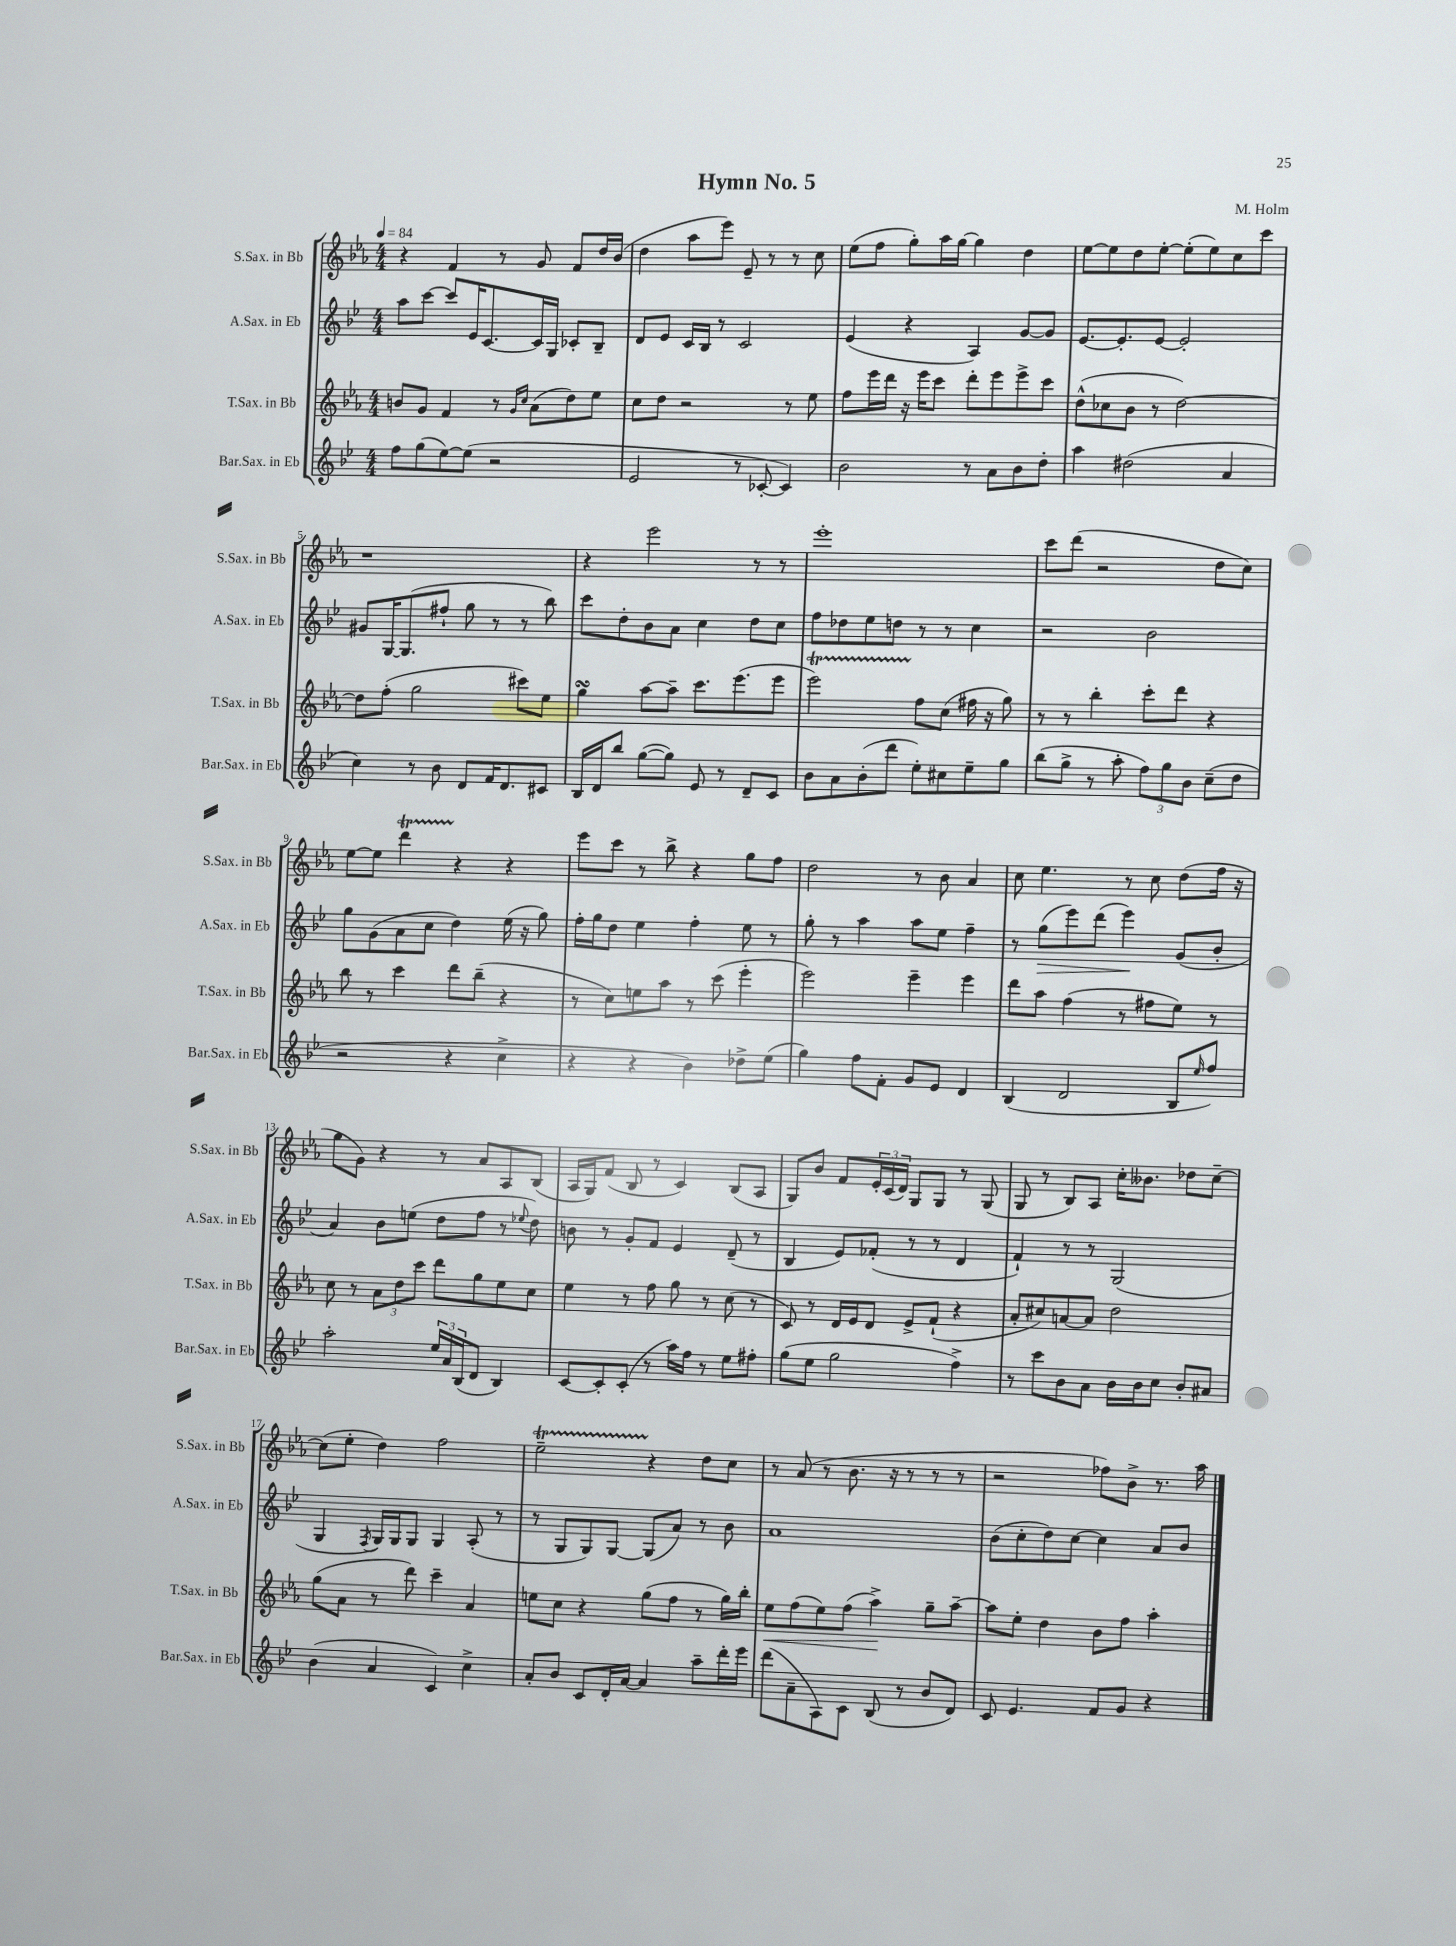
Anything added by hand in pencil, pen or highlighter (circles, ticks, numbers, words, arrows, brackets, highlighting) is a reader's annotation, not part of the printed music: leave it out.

**kern	**kern	**kern	**kern
*staff4	*staff3	*staff2	*staff1
*clefG2	*clefG2	*clefG2	*clefG2
*k[b-e-]	*k[b-e-a-]	*k[b-e-]	*k[b-e-a-]
*M4/4	*M4/4	*M4/4	*M4/4
*MM84	*MM84	*MM84	*MM84
8ff	8b	8aa	4r
(8gg	8g	[8ccc	.
[8ee-)	4f	8ccc]	4f
(8ee-]	.	16e-	.
.	.	[8.c	.
2r	8r	.	8r
.	16qqg	.	.
.	16qqcc	.	.
.	(8a-	16c]	8g
.	.	16G	.
.	8dd)	8c-'	8f
.	8ee-	8B-~	16dd
.	.	.	(16b-
=	=	=	=
2e-	8cc	8d	4dd
.	8dd	8e-	.
.	2r	16c	8aa-
.	.	16B-	.
.	.	8r	8eee-)
8r	.	2c	8e-~
[8c-'	.	.	8r
4c-])	8r	.	8r
.	8ee-	.	8cc
=	=	=	=
2b-	8ff	(4e-	(8ee-
.	16eee-	.	8ff
.	16ddd	.	.
.	16r	4r	8gg')
.	16eee-	.	.
.	8ccc	.	16aa-
.	.	.	[16gg
8r	8ddd'	4A)	4gg]
8a	8eee-	.	.
8b-	8eee-^	[8g	4dd
8dd'	8ccc	8g]	.
=	=	=	=
4aa	(8dd^^	[8.e-	[8ee-
.	8cc-	.	8ee-]
.	.	8.e-']	.
(2dd#	8b-	.	8dd
.	8r	[8e-	[8ee-'
.	[2dd)	2e-']	(8ee-']
.	.	.	8ee-)
4a	.	.	8cc
.	.	.	8ccc
=	=	=	=
4cc)	8dd]	8g#	1r
.	(8ff'	[16G	.
.	.	(8.G]	.
8r	2gg	.	.
8b-	.	8ff#`	.
8d	.	8gg	.
16f	.	8r	.
8.d	.	.	.
.	8ccc#)	8r	.
8c#	8ee-	8bb-)	.
=	=	=	=
16B-	4gg	8ccc	4r
16d	.	.	.
8bb-	.	8dd'	.
([8gg	[8aa-	8b-	2eee-
8gg])	8aa-~]	8a	.
8e-	8.ccc	4cc	.
8r	.	.	.
.	(8.eee-	.	.
8d~	.	8dd	8r
8c	8eee-	8cc	8r
=	=	=	=
8b-	2eee-)	8ff	1eee-'
8a	.	8dd-	.
(8b-'	.	8ee-	.
8ddd	.	8dd	.
8ee-')	8ff	8r	.
8cc#	(8cc	8r	.
8ee-~	16ff#	4cc	.
.	16r	.	.
8gg	8gg)	.	.
=	=	=	=
(8bb-	8r	2r	8ccc
8gg^	8r	.	(8ddd
8r	4bb-'	.	2r
8aa'	.	.	.
12ff)	8ccc'	2b-	.
12gg	.	.	.
.	8ddd	.	.
12b-	.	.	.
(8cc~	4r	.	8dd
8dd	.	.	8cc)
=	=	=	=
2r	8bb-	8gg	[8ee-
.	8r	(8g	8ee-]
.	4ccc	8a	4ddd
.	.	8cc	.
4r	8ddd	4dd)	4r
.	(8bb-~	.	.
4cc^	4r	(16ee-	4r
.	.	16r	.
.	.	8gg)	.
=	=	=	=
4r	8r	16ff'	8eee-
.	.	16gg	.
.	8cc)	8dd	8ccc
4r	8ee	4ee-	8r
.	8aa-	.	8bb-^
4b-)	8r	4ff'	4r
.	(8ccc	.	.
8dd-^	4eee-'	8ee-	8gg
(8ee-	.	8r	8ff
=	=	=	=
4gg)	2eee-)	8gg'	2dd
.	.	8r	.
8ff	.	4aa	.
8f'	.	.	.
8g	4eee-~	8aa	8r
8e-	.	8ee-	8b-
4d	4eee-	4ff~	4a-
=	=	=	=
(4B-	8ddd	8r	8cc
.	8aa-	(8gg	4.ee-
2d	(4ff	8eee-)	.
.	.	(8ddd	.
.	8r	4eee-)	8r
.	8ff#	.	8cc
8B-	8ee-)	(8g	(8dd
16qqee-	.	.	.
8ff)	8r	8b-'	16ff
.	.	.	16r
=	=	=	=
2aa'	8cc	4a)	8gg
.	8r	.	8g)
.	12a-	8b-	4r
.	12dd	.	.
.	.	(8ee	.
.	12ccc	.	.
24ee-	8ddd	8dd	8r
24a	.	.	.
(24B-	.	.	.
8d	8gg	8ff	8a-
4B-)	8ee-	8r	8A-
.	.	8qqee-	.
.	8cc	8dd)	(8B-
=	=	=	=
[8c	4ee-	8b	16A-
.	.	.	16G)
8c']	.	8r	(8f
(8c'	8r	8g'	8B-
8r	8ff	8f	8r
16aa)	8gg	4e-	4c)
16ff	.	.	.
8r	8r	.	.
8ee-	(8cc	(8d~	(8B-
8ff#'	8r	8r	8A-
=	=	=	=
(8gg	8c)	4B-	8G)
8ee-	8r	.	8b-
2gg	16d	8e-)	8f
.	16e-	.	.
.	8d	(8f-'	24e-'
.	.	.	(24c
.	.	.	24d)
.	8e-^	8r	8G
.	(8f`	8r	8G
4ff^)	4r	4d	8r
.	.	.	(8G
=	=	=	=
8r	8a-'	4f`)	8G
8ccc	8cc#)	.	8r
8b-	[8a	8r	8B-)
8a	8a]	8r	8A-
16b-	2dd	(2G	16cc'
16b-	.	.	8.b--
8cc	.	.	.
8b-'	.	.	8dd-
8a#	.	.	[8cc~
=	=	=	=
(4b-	(8gg	4G	(8cc]
.	8a-	.	8ee-'
.	.	8qF	.
4a	8r	16G)	4dd)
.	.	16G	.
.	8ddd)	8G	.
4c)	4ccc~	4G	2ff
4cc^	4a-	(8A'	.
.	.	8r	.
=	=	=	=
8a'	8ee	8r	2ee-~
8b-	8cc	8G	.
8c	4r	8G)	.
16d'	.	[8G	.
[16a	.	.	.
4a]	(8gg	(8G]	4r
.	8ff	8a)	.
8aa~	8r	8r	8dd
16ddd'	16gg)	8b-	8cc
16eee-	16bb-'	.	.
=	=	=	=
(8ddd	8ee-	1a	8r
8a~	(8ff	.	(8a-
8A)	8ee-)	.	8r
8c	(8ff	.	8.b-
(8B-	4aa-^)	.	.
.	.	.	16r
8r	.	.	8r
8b-	8gg~	.	8r
8d)	[8aa-~	.	8r
=	=	=	=
8c	8aa-]	(8b-	2r
4.e-	8ee-'	8cc'	.
.	4dd	8dd)	.
.	.	[8cc	.
8f	8b-	4cc]	8ff-)
8g	8ff	.	8b-^
4r	4aa-'	8a	8.r
.	.	8b-	.
.	.	.	16aa-
==	==	==	==
*-	*-	*-	*-
